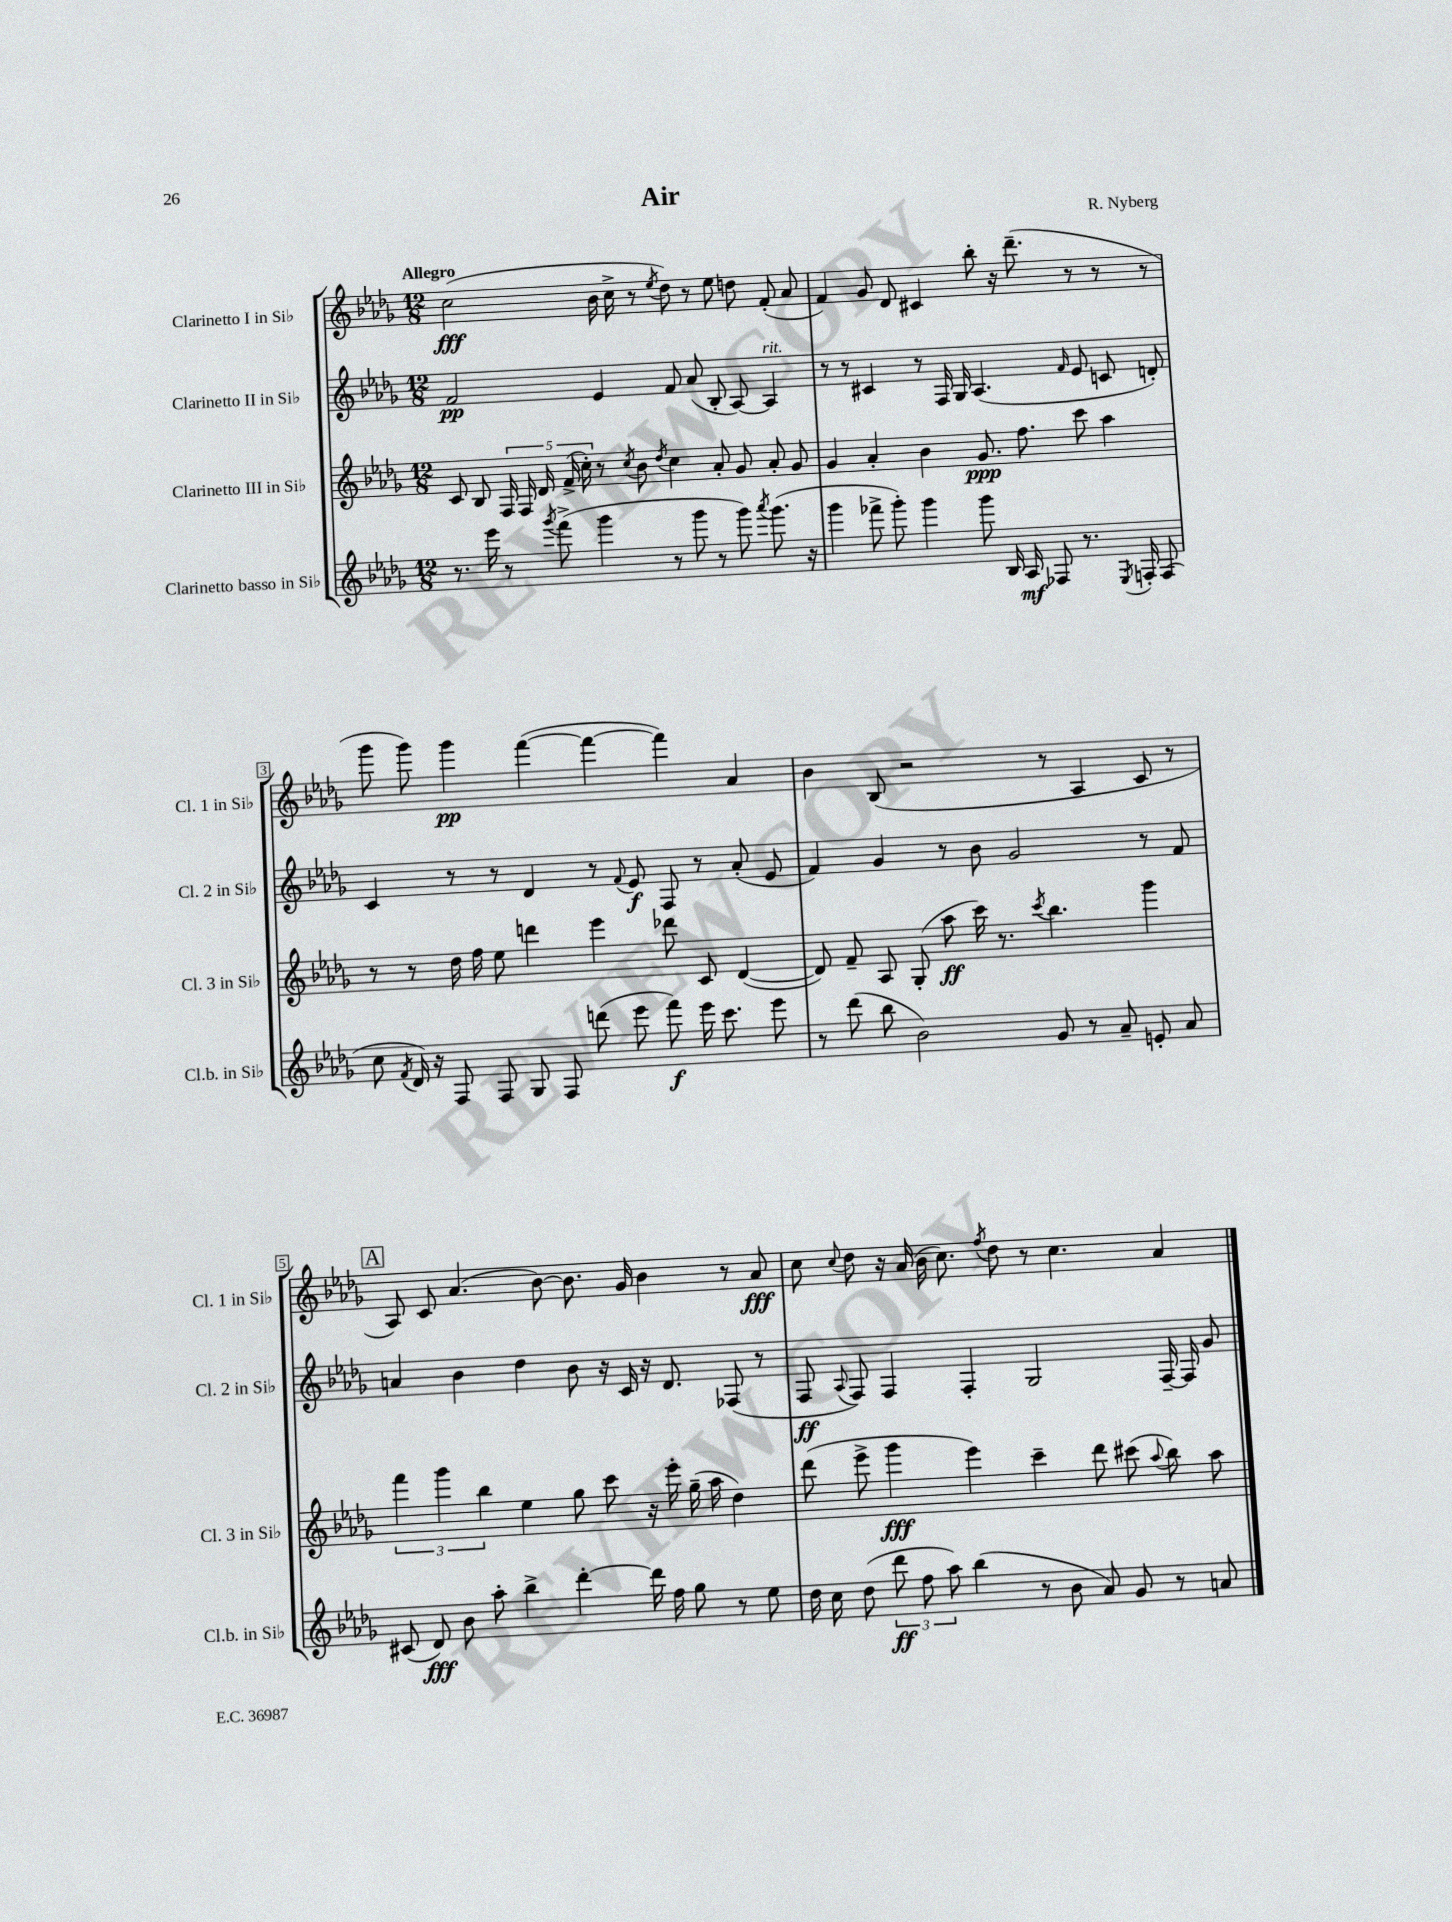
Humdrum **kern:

**kern	**kern	**kern	**kern
*staff4	*staff3	*staff2	*staff1
*clefG2	*clefG2	*clefG2	*clefG2
*k[b-e-a-d-g-]	*k[b-e-a-d-g-]	*k[b-e-a-d-g-]	*k[b-e-a-d-g-]
*M12/8	*M12/8	*M12/8	*M12/8
8.r	8c	2f	(2cc
.	8B-	.	.
16eee-	.	.	.
8r	20F	.	.
.	20F	.	.
.	20d-	.	.
8qggg-	.	.	.
(8fff^	.	.	.
.	(20f^	.	.
.	20cc')	.	.
4ggg-	8r	4e-	16b-
.	.	.	16cc^
.	8qcc	.	.
.	8b-	.	8r
.	8qdd-	.	8qee-
8r	4cc	8f	8dd-)
8ggg-	.	(8a-	8r
8r	8a-'	8B-'	8ee-
8ggg-)	8g-	[8A-)	8dd
8qaaa-	.	.	.
(8.ggg-	8a-'	4A-]	(8f'
.	8g-	.	8a-
16r	.	.	.
=	=	=	=
4ggg-	4g-	8r	4f)
.	.	8r	.
8fff-^	4a-'	4c#	8g-
8ggg-')	.	.	8d-
4ggg-	4b-	8r	4c#
.	.	16F	.
.	.	16G-	.
8ggg-	8.g-	(4.A-	8bb-'
16B-	.	.	16r
16A-	8.ff	.	(8.ddd-~
8F-	.	.	.
.	.	16qqf	.
8.r	8ccc	8e-	8r
.	4aa-	8c	8r
8qE-	.	.	.
16F'	.	.	.
(8F	.	8d')	8r
=	=	=	=
8cc	8r	4c	8ggg-
8qf	.	.	.
16d-)	8r	.	8ggg-)
16r	.	.	.
8F	16dd-	8r	4ggg-
.	16ff	.	.
8F	8ee-	8r	.
8G-	4ddd	4d-	([4fff
8F	.	.	.
(8ddd	4eee-	8r	4fff_
.	.	8qqf	.
8eee-	.	8e-	.
8fff)	8ddd-	8F	4fff])
16eee-	8c	8r	.
8.ccc	.	.	.
.	([4d-	(8a-'	4a-
8eee-	.	8e-	.
=	=	=	=
8r	8d-])	4f)	4b-
(8ddd-	8f~	.	.
8bb-	8A-	4g-	(8B-
2b-)	(8G-'	.	2r
.	8aa-	8r	.
.	16ccc)	8b-	.
.	8.r	.	.
.	.	2g-	.
.	8qccc	.	.
8g-	4.bb-	.	8r
8r	.	.	4A-
8a-~	.	.	.
8e'	4ggg-	8r	8c
8a-	.	8f	8r
=	=	=	=
(8c#	6fff	4a	8A-)
8d-)	.	.	8c
.	6ggg-	.	.
8b-	.	4b-	(4.a-
.	6bb-	.	.
8aa-'	.	.	.
4bb-^	4ee-	4dd-	.
.	.	.	[8b-)
[4ddd-'	8gg-	8b-	8.b-]
.	8ccc	16r	.
.	.	16c	16g-
16ddd-]	16r	16r	4b-
16ff	16eee-'	8.d-	.
8gg-	(16gg-~	.	.
.	16aa-	.	.
8r	4dd-)	(8F-	8r
8ee-	.	8r	8a-
=	=	=	=
16dd-	(8ddd-	8F	8cc
16cc	.	.	.
.	.	8qqA-	8qqcc
(8dd-	8eee-^	8F)	8dd-
12ddd-	4ggg-	4F	16r
.	.	.	(16a-
12ff	.	.	.
.	.	.	16b-
12aa-)	.	.	.
.	.	.	8.cc)
(4bb-	4eee-)	4F'	.
.	.	.	8qff
.	.	.	8dd-
8r	4ccc~	2G-	8r
8b-	.	.	4.cc
8a-)	8ddd-	.	.
8g-	(8ccc#	.	.
.	8qqaa-	.	.
8r	8bb-)	[16F~	4a-
.	.	16F]	.
8a	8aa-	8g-	.
==	==	==	==
*-	*-	*-	*-
